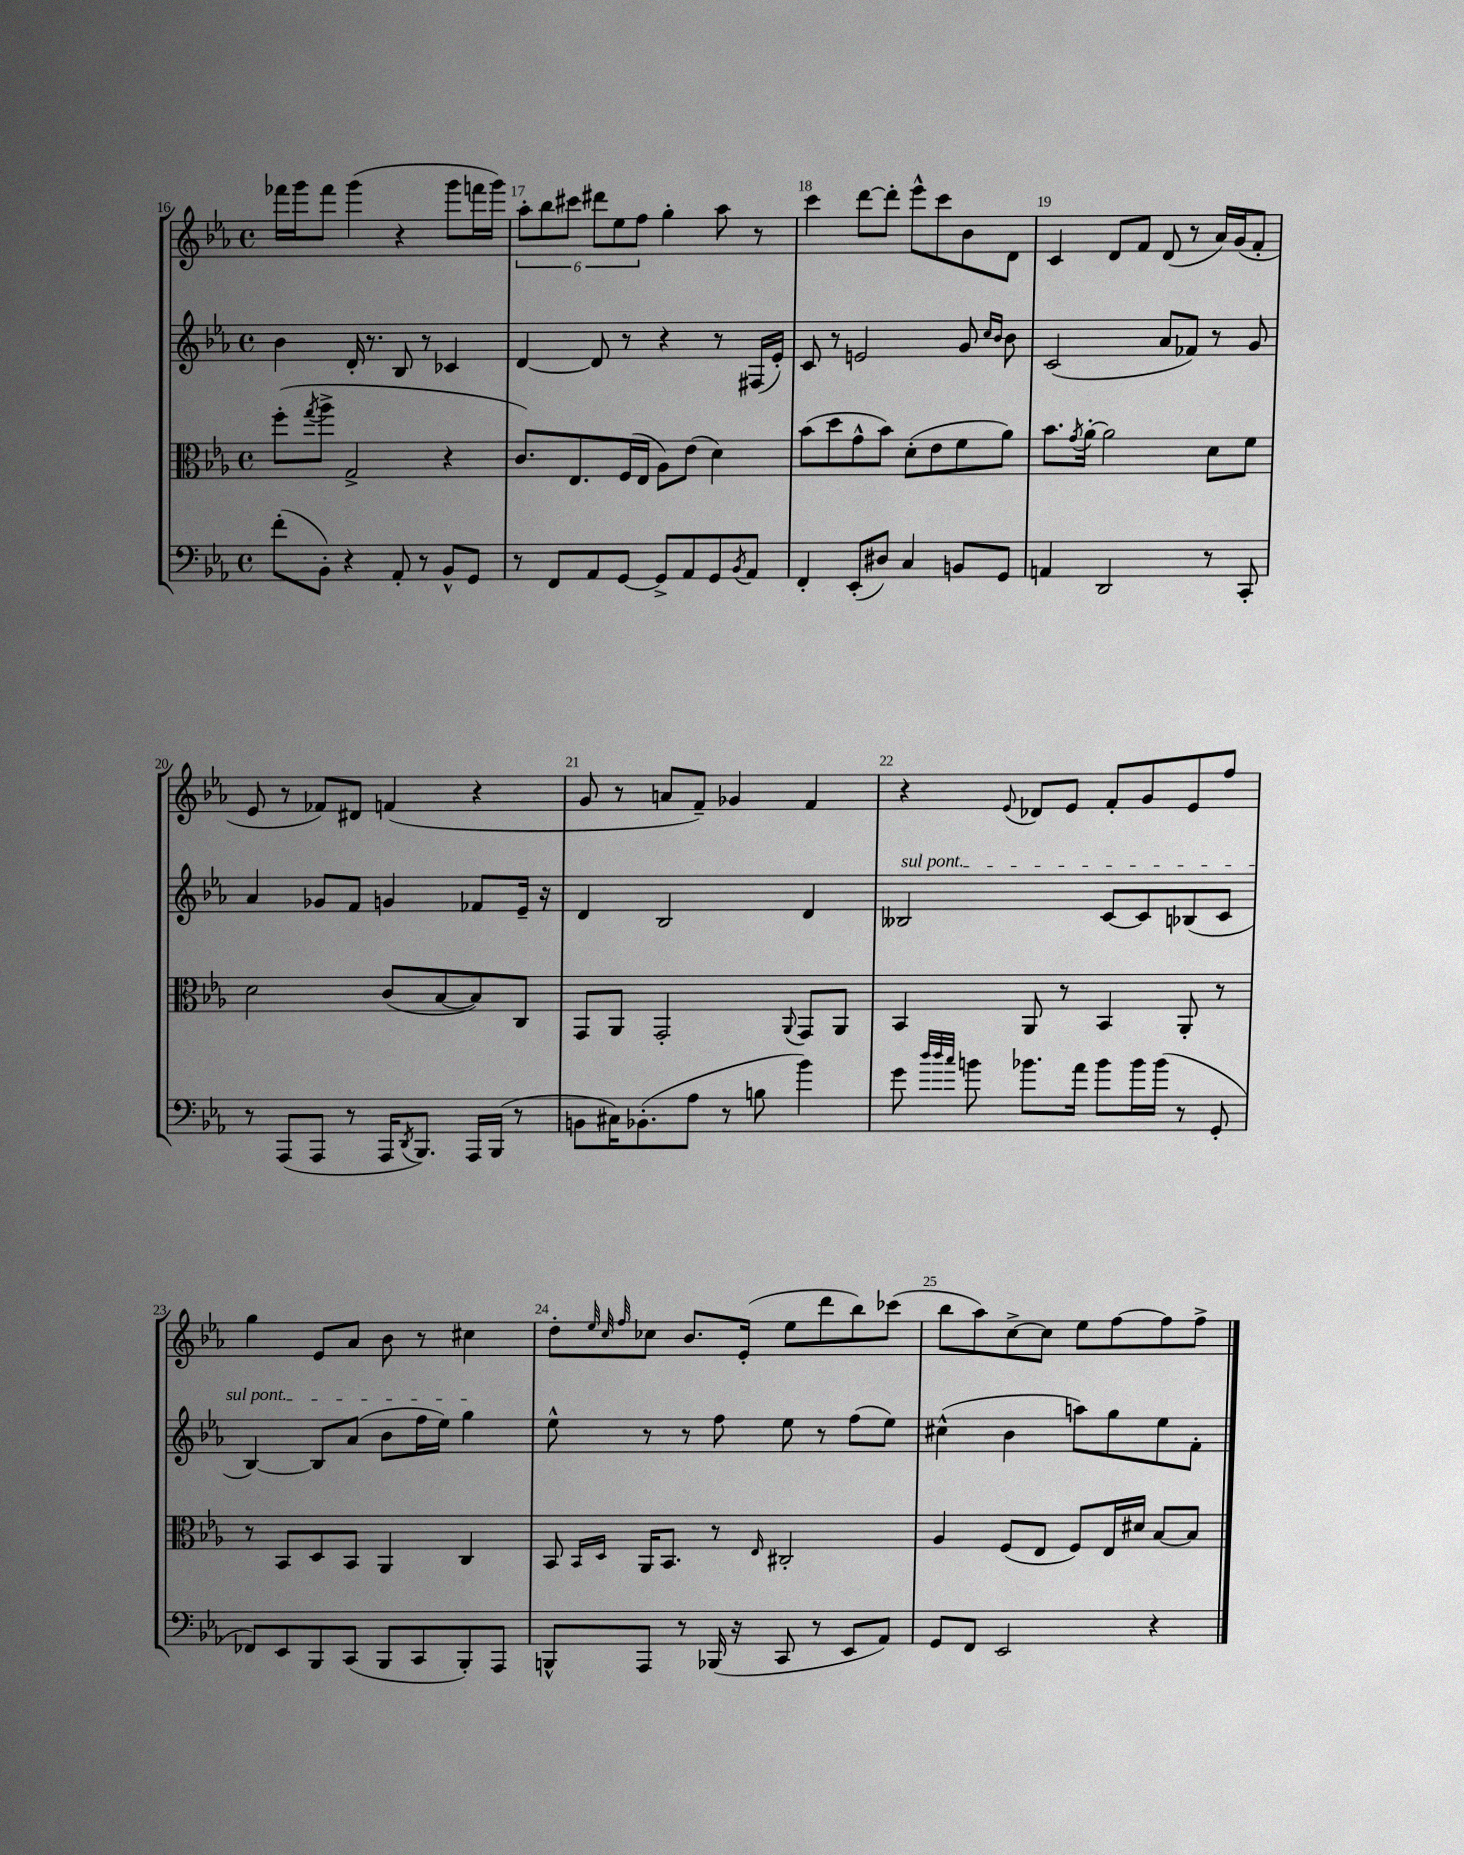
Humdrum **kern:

**kern	**kern	**kern	**kern
*staff4	*staff3	*staff2	*staff1
*clefF4	*clefC3	*clefG2	*clefG2
*k[b-e-a-]	*k[b-e-a-]	*k[b-e-a-]	*k[b-e-a-]
*M4/4	*M4/4	*M4/4	*M4/4
*met(c)	*met(c)	*met(c)	*met(c)
(8f'\L	(8ff'\L	4b-\	16fff-\LL
.	.	.	16ggg\J
.	8qgg/	.	.
8BB-'\J)	8aa-^\J	.	8fff-\J
4r	2G^/	16d'/	(4ggg\
.	.	8.r	.
8AA-'/	.	8B-/	4r
8r	.	8r	.
8BB-^^/L	4r	4c-/	8ggg\L
8GG/J	.	.	16fff\L
.	.	.	16ggg\JJ)
=	=	=	=
8r	8.c/L)	[4d/	12aa-'\L
.	.	.	12bb-\
8FF/L	.	.	.
.	.	.	12ccc#\J
.	8.E-/	.	.
8AA-/	.	8d/]	12ddd#\L
.	.	.	12ee-\
[8GG/J	(16F/L	8r	.
.	.	.	12ff\J
.	16E-/JJ	.	.
8GG^/]L	8A-\L)	4r	4gg'\
8AA-/	(8e-\J	.	.
8GG/	4d\)	8r	8aa-\
8qBB-/	.	.	.
8AA-/J	.	(16F#/LL	8r
.	.	16e-'/JJ)	.
=	=	=	=
4FF'/	(8b-\L	8c/	4ccc\
.	8dd\	8r	.
(8EE-'/L	8g^^\	2e/	[8ddd\L
8D#/J)	8b-\J)	.	8ddd'\]J
4C/	(8d'\L	.	8eee-^^\L
.	8e-\	.	8ccc\
8BB/L	8f\	8g/	8b-\
.	.	16qqcc/LL	.
.	.	16qqb-/JJ	.
8GG/J	8a-\J)	8b-\	8d\J
=	=	=	=
4AA/	8.b-\L	(2c/	4c/
.	8qg/	.	.
.	[16a-'\Jk	.	.
2DD/	2a-\]	.	8d/L
.	.	.	8f/J
.	.	8a-/L	(8d/
.	.	8f-/J)	8r
8r	8d\L	8r	16a-/LL)
.	.	.	(16g/J
8CC'/	8f\J	8g/	8f'/J
=	=	=	=
8r	2d\	4a-/	8e-/
(8AAA-/L	.	.	8r
8AAA-/J	.	8g-/L	8f-/L)
8r	.	8f/J	8d#/J
16AAA-/LK	(8c/L	4g/	(4f/
8qDD/	.	.	.
8.BBB-/J)	.	.	.
.	[8B-/	.	.
16AAA-/LL	8B-/])	8f-/L	4r
(16BBB-/JJ	.	.	.
8r	8C/J	16e-~/Jk	.
.	.	16r	.
=	=	=	=
8BB\L	8GG/L	4d/	8g/
16C#\K)	8AA-/J	.	8r
(8.BB-'\	.	.	.
.	2GG'/	2B-/	8a/L
8A-\J	.	.	8f~/J)
8r	.	.	4g-/
8B\	.	.	.
.	8qqAA-/	.	.
4b-\)	8GG/L	4d/	4f/
.	8AA-/J	.	.
=	=	=	=
8g\	4BB-/	2B--/	4r
32qqdd/LLL	.	.	.
32qqdd/	.	.	.
32qqcc/JJJ	.	.	.
8b\	.	.	.
.	.	.	8qqe-/
8.b-\L	8AA-/	.	8d-/L
.	8r	.	8e-/J
16a-\Jk	.	.	.
8b-\L	4BB-/	[8c/L	8f'/L
16b-\L	.	8c/]	8g/
(16b-\JJ	.	.	.
8r	8AA-'/	(8B-/	8e-/
8GG'/	8r	8c/J	8ff/J
=	=	=	=
8FF-/L)	8r	[4B-/)	4gg\
8EE-/	8BB-/L	.	.
8BBB-/	8D/	8B-/]L	8e-/L
(8CC/J	8BB-/J	(8a-/J	8a-/J
8BBB-/L	4AA-/	8b-\L	8b-\
8CC/	.	16ff\L	8r
.	.	16ee-\JJ)	.
8BBB-'/)	4C/	4gg\	4cc#\
8AAA-/J	.	.	.
=	=	=	=
8BBB^^/L	8BB-/	8ee-^^\	8dd'\L
.	.	.	32qqee-/
.	16qqBB-/LL	.	32qqcc/
.	16qqD/JJ	.	32qqff/
8AAA-/J	16AA-/LK	8r	8cc-\J
.	8.BB-/J	.	.
8r	.	8r	8.b-/L
(16BBB-/	8r	8ff\	.
16r	.	.	(16e-'/Jk
.	16qqE-/	.	.
8CC/	2C#'/	8ee-\	8ee-\L
8r	.	8r	8ddd\
8EE-/L	.	(8ff\L	8bb-\)
8AA-/J)	.	8ee-\J)	(8ccc-\J
=	=	=	=
8GG/L	4A-/	(4cc#^^\	8bb-\L
8FF/J	.	.	8aa-\)
2EE-/	(8F/L	4b-\	[8cc^\
.	8E-/J	.	8cc\]J
.	8F/L)	8aa\L)	8ee-\L
.	16E-/L	8gg\	[8ff\
.	16d#/JJ	.	.
4r	[8B-/L	8ee-\	8ff\]
.	8B-/]J	8f'\J	8ff^\J
==	==	==	==
*-	*-	*-	*-
